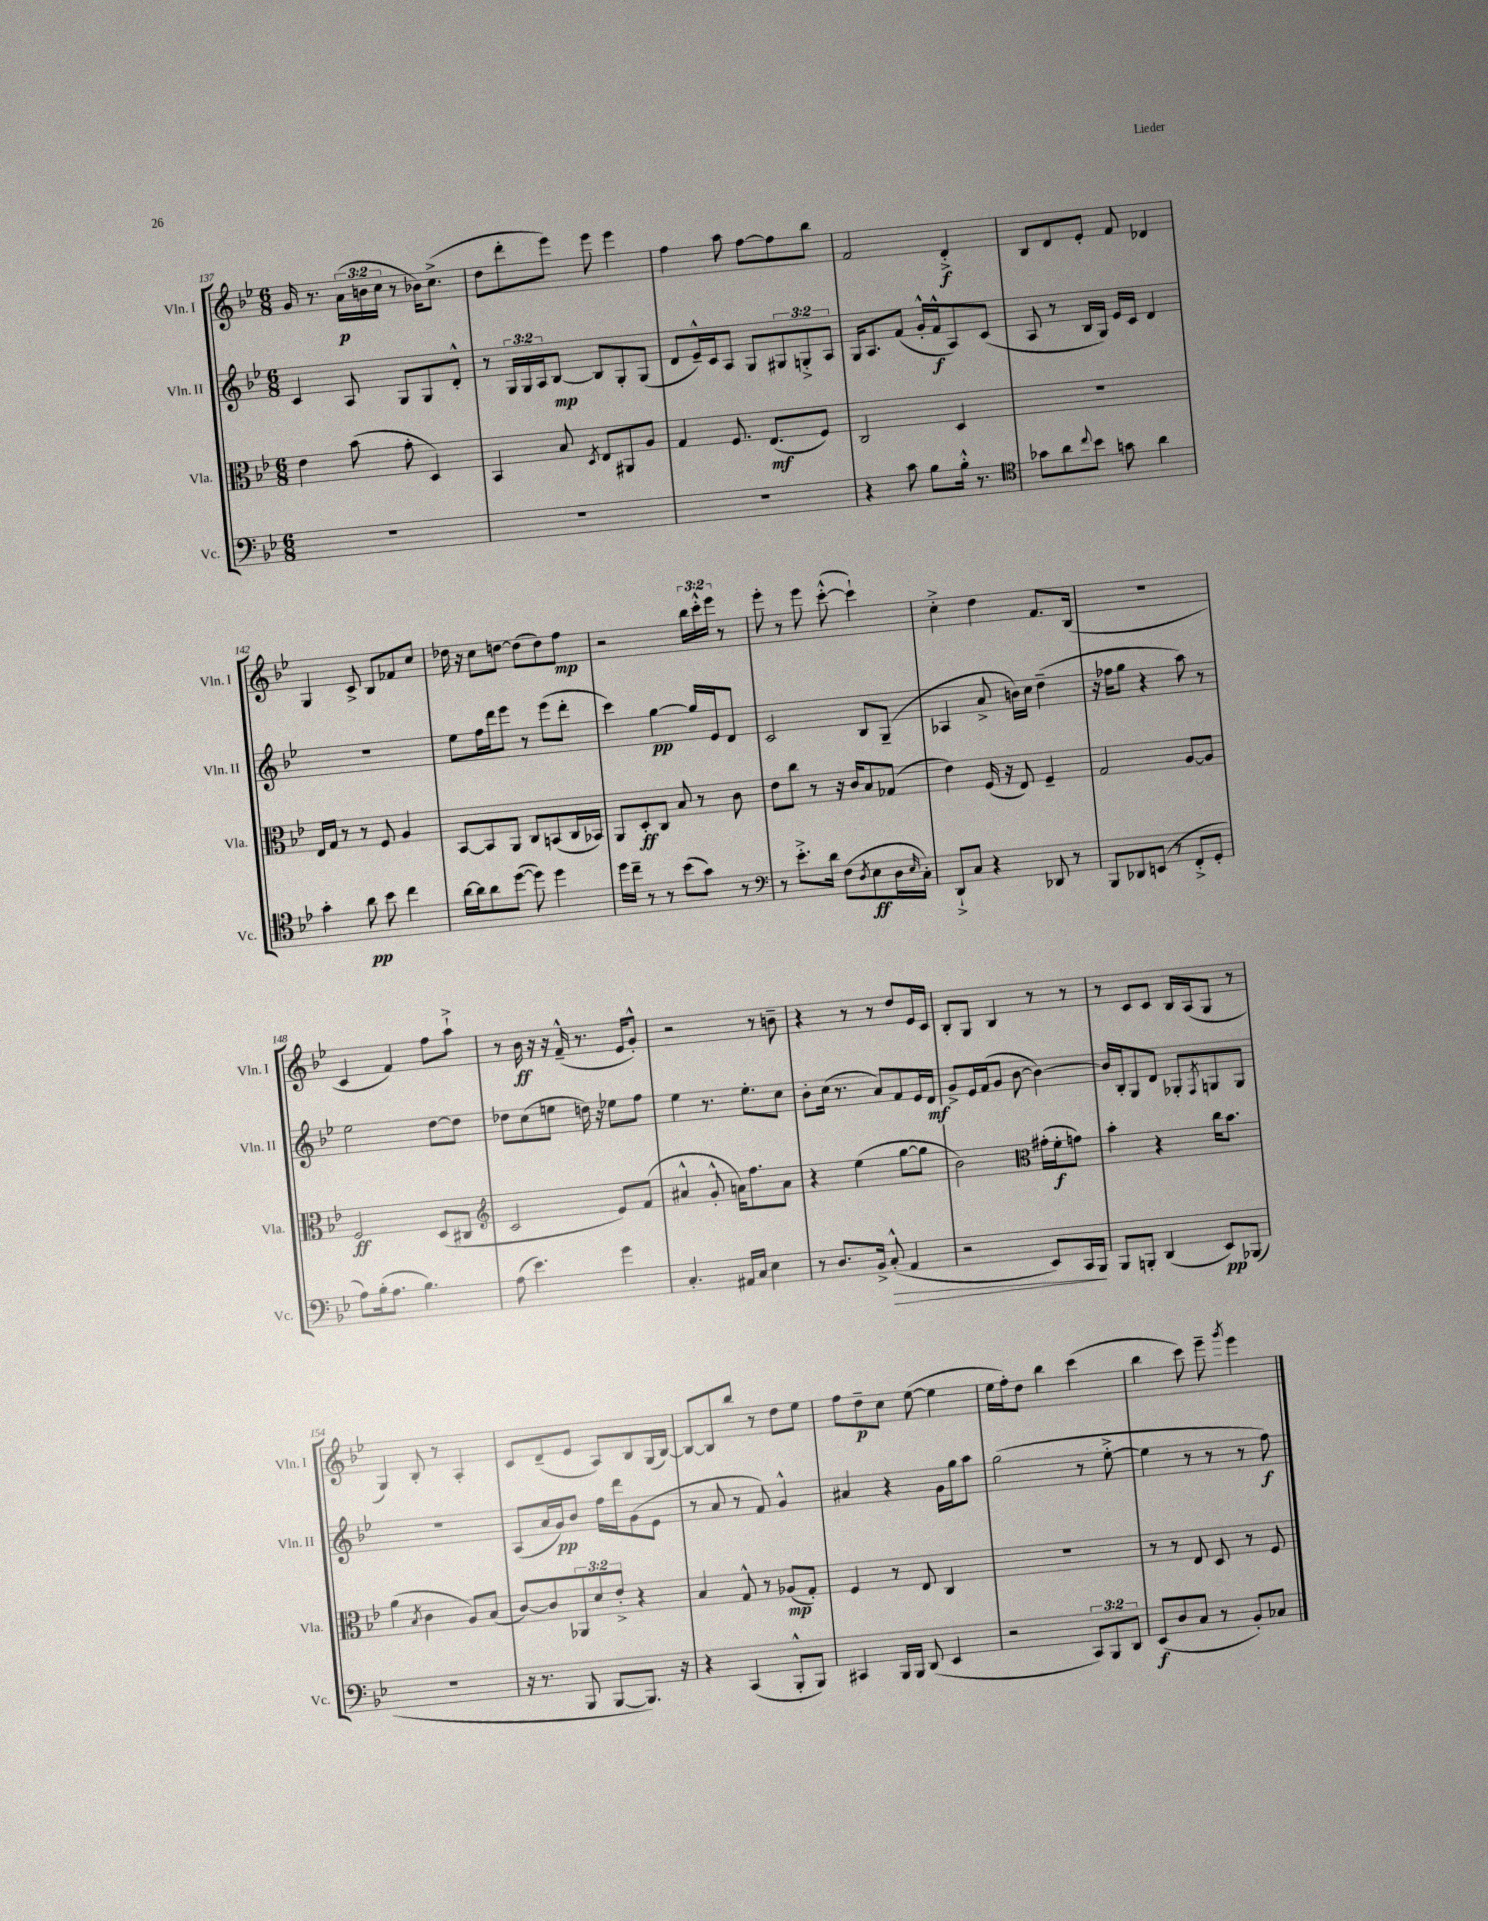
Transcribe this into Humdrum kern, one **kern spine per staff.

**kern	**dynam	**kern	**dynam	**kern	**dynam	**kern	**dynam
*part4	*part4	*part3	*part3	*part2	*part2	*part1	*part1
*staff4	*staff4	*staff3	*staff3	*staff2	*staff2	*staff1	*staff1
*I"Vc.	*	*I"Vla.	*	*I"Vln. II	*	*I"Vln. I	*
*I'Vc.	*	*I'Vla.	*	*I'Vln. II	*	*I'Vln. I	*
*clefF4	*	*clefC3	*	*clefG2	*	*clefG2	*
*k[b-e-]	*	*k[b-e-]	*	*k[b-e-]	*	*k[b-e-]	*
*M6/8	*	*M6/8	*	*M6/8	*	*M6/8	*
=137	=137	=137	=137	=137	=137	=137	=137
2.r	.	4e-\	.	4c/	.	16g/	.
.	.	.	.	.	.	8.r	.
.	.	(8b-\	.	8A/	.	(24a\LL	p
.	.	.	.	.	.	24bn\	.
.	.	.	.	.	.	24cc\JJ	.
.	.	8g'\	.	8G/L	.	8r	.
.	.	4D/)	.	8G/	.	16b-X\KL)	.
.	.	.	.	.	.	(8.cc^\J	.
.	.	.	.	8d'^^/J	.	.	.
=138	=138	=138	=138	=138	=138	=138	=138
2.r	.	4BB-/	.	8r	.	8dd\L	.
.	.	.	.	24G/LL	.	8ddd'\	.
.	.	.	.	24G/	.	.	.
.	.	.	.	24A/J	.	.	.
.	.	8B-/	.	[8B-/J	mp	8eee-\J)	.
.	.	8qD/	.	.	.	.	.
.	.	8E-/L	.	8B-/L]	.	8eee-\	.
.	.	8AA#X/	.	8G'/	.	4eee-\	.
.	.	8A/J	.	(8G/J	.	.	.
=139	=139	=139	=139	=139	=139	=139	=139
2.r	.	4G/	.	8d/L	.	4ff\	.
.	.	.	.	16e-~^^/L)	.	.	.
.	.	.	.	16c/J	.	.	.
.	.	8.F/	.	8A/J	.	8aa\	.
.	.	.	.	8G/L	.	[8ff\L	.
.	.	(8.E-/L	mf	.	.	.	.
.	.	.	.	12G#X/	.	8ff\]	.
.	.	.	.	12Gn'^/	.	.	.
.	.	8F/J)	.	.	.	8bb-\J	.
.	.	.	.	12A/J	.	.	.
=140	=140	=140	=140	=140	=140	=140	=140
4r	.	2C/	.	16G/KL	.	2f/	.
.	.	.	.	8.A/	.	.	.
8c\	.	.	.	(8f/J	.	.	.
8B-\L	.	.	.	16g'^^/LL	.	.	.
.	.	.	.	16f^^/J	f	.	.
16B-'^^\Jk	.	4D/	.	8A/)	.	4d'^/	f
8.r	.	.	.	.	.	.	.
.	.	.	.	(8c/J	.	.	.
=141	=141	=141	=141	=141	=141	=141	=141
*clefC4	*	*	*	*	*	*	*
8g-X\L	.	2.r	.	8A/	.	8B-/L	.
8a\	.	.	.	8r	.	8d/	.
8qqcc/	.	.	.	.	.	.	.
8b-\J	.	.	.	16B-/LL	.	8e-'/J	.
.	.	.	.	16G/JJ)	.	.	.
8gn\	.	.	.	16e-/LL	.	8f/	.
.	.	.	.	16c/JJ	.	.	.
4a\	.	.	.	4d/	.	4d-X/	.
!!LO:LB:g=z
=142	=142	=142	=142	=142	=142	=142	=142
4g'\	.	16E-/LL	.	2.r	.	4G/	.
.	.	16G/JJ	.	.	.	.	.
.	.	8r	.	.	.	.	.
8a\	pp	8r	.	.	.	8c^/	.
8b-\	.	8F/	.	.	.	8B-/L	.
4cc\	.	4A/	.	.	.	8f-X/	.
.	.	.	.	.	.	8cc/J	.
=143	=143	=143	=143	=143	=143	=143	=143
[16a\LL	.	[8BB-/L	.	8ee-\L	.	16dd-X\	.
16a\J]	.	.	.	.	.	16r	.
8a\	.	8BB-/]	.	16ff\L	.	8cc\L	.
.	.	.	.	16ddd\J	.	.	.
([8dd\J	.	8AA/J	.	8eee-\J	.	[8ddn\J	.
8dd\])	.	8C/L	.	8r	.	(8dd\L]	.
4dd\	.	(8BBn/	.	(8eee-\L	.	8dd\)	.
.	.	16C/L	.	8ddd'\J	.	8ff\J	mp
.	.	16BB-X/JJ)	.	.	.	.	.
=144	=144	=144	=144	=144	=144	=144	=144
16dd\LL	.	8AA/L	.	4ccc\)	.	2r	.
16cc~\JJ	.	.	.	.	.	.	.
8r	.	8D'/	ff	.	.	.	.
8r	.	8C/J	.	[4gg\	pp	.	.
(8b-\L	.	8B-/	.	.	.	.	.
8g\J)	.	8r	.	16gg/LL]	.	24bb-\LL	.
.	.	.	.	.	.	24ccc'^^\	.
.	.	.	.	16e-/J	.	.	.
.	.	.	.	.	.	24eee-\JJ	.
8r	.	8c\	.	8d/J	.	8r	.
=145	=145	=145	=145	=145	=145	=145	=145
*clefF4	*	*	*	*	*	*	*
8r	.	8e-\L	.	2c/	.	8eee-'\	.
8.e-'^\L	.	8cc\J	.	.	.	8r	.
.	.	8r	.	.	.	8eee-\	.
16d\Jk	.	.	.	.	.	.	.
(8F\L	.	16r	.	.	.	([8ccc'^^\	.
.	.	16c/KL	.	.	.	.	.
8qD/	.	.	.	.	.	.	.
8E-\	ff	8B-/	.	8B-/L	.	4ccc`\])	.
16D\L	.	(8G-X/J	.	(8G~/J	.	.	.
16qqE-/	.	.	.	.	.	.	.
16C'\JJ)	.	.	.	.	.	.	.
=146	=146	=146	=146	=146	=146	=146	=146
8DD`^/L	.	4e-\)	.	4A-X/	.	4cc'^\	.
8C/J	.	.	.	.	.	.	.
4r	.	(16F/	.	8a^/	.	4dd\	.
.	.	16r	.	.	.	.	.
.	.	8E-/)	.	16bn\LL)	.	.	.
.	.	.	.	16cc\JJ	.	.	.
8DD-X/	.	4F~/	.	(4dd~\	.	8.f/L	.
8r	.	.	.	.	.	.	.
.	.	.	.	.	.	(16B-/Jk	.
=147	=147	=147	=147	=147	=147	=147	=147
8BBB-/L	.	2G/	.	16r	.	2.r	.
.	.	.	.	16ff-X\KL	.	.	.
8DD-X/	.	.	.	8gg\J	.	.	.
(8EEn/J	.	.	.	4r	.	.	.
8r	.	.	.	.	.	.	.
8FF'^/L	.	[8A/L	.	8aa\)	.	.	.
8GG'/J	.	8A/J]	.	8r	.	.	.
!!LO:LB:g=z
=148	=148	=148	=148	=148	=148	=148	=148
8A\L)	.	2F/	ff	2ee-\	.	4c/	.
(16B-'\k	.	.	.	.	.	.	.
8.A\J	.	.	.	.	.	.	.
.	.	.	.	.	.	4f/)	.
4.B-\)	.	.	.	.	.	.	.
.	.	(8D/L	.	[8dd\L	.	8ff\L	.
.	.	8C#X/J	.	8dd\J]	.	8aa`^\J	.
=149	=149	=149	=149	=149	=149	=149	=149
*	*	*clefG2	*	*	*	*	*
(8A\	.	2c/	.	8dd-X\L	.	8r	.
4.e-\)	.	.	.	(8cc\	.	16b-\	ff
.	.	.	.	.	.	16r	.
.	.	.	.	8een\J	.	16r	.
.	.	.	.	.	.	(16f~^^/	.
.	.	.	.	16ddn\)	.	8.r	.
.	.	.	.	16r	.	.	.
4g\	.	8e-/L)	.	8ee-X\L	.	.	.
.	.	.	.	.	.	16e-/KL	.
.	.	(8f/J	.	8ff\J	.	8g'^^/J)	.
=150	=150	=150	=150	=150	=150	=150	=150
4.C'/	.	4a#X^^/	.	4ee-\	.	2r	.
.	.	8g'^^/	.	8.r	.	.	.
16AA#X/LL	.	16an\KL)	.	.	.	.	.
16C/JJ	.	8.ff\	.	8.ee-'\L	.	.	.
4E-\	.	.	.	.	.	8r	.
.	.	8a\J	.	8cc\J	.	8bn~\	.
=151	=151	=151	=151	=151	=151	=151	=151
8r	.	4r	.	8b-'\L	.	4r	.
8.D/L	.	.	.	(16cc\Jk	.	.	.
.	.	.	.	8.r	.	.	.
.	.	(4ee-\	.	.	.	8r	.
16BB-^/Jk	.	.	.	.	.	.	.
!	!LO:HP:b	!	!	!	!	!	!
(8C'^^/	>	.	.	8a/L)	.	8r	.
4AA/	.	[8gg\L	.	8f/	.	8dd/L	.
.	.	8gg\J]	.	16e-/L	.	16e-/L	.
.	.	.	.	16d/JJ	mf	16c/JJ	.
=152	=152	=152	=152	=152	=152	=152	=152
2r	.	2b-\)	.	8g^/L	.	8B-'/L	.
.	.	.	.	16e-/L	.	8G/J	.
.	.	.	.	(16f/J	.	.	.
.	.	.	.	8g/J	.	4B-/	.
.	.	.	.	[8b-\	.	.	.
*	*	*clefC3	*	*	*	*	*
8EE-/L)	.	(16g#X'\LL	.	4b-\_)	.	8r	.
.	.	16f'\J	f	.	.	.	.
16CC/L	.	8gn\J)	.	.	.	8r	.
16BBB-/JJ	.	.	.	.	.	.	.
.	]	.	.	.	.	.	.
=153	=153	=153	=153	=153	=153	=153	=153
8BBB-/L	.	4b-'\	.	16b-/LL]	.	8r	.
.	.	.	.	16B-'/J	.	.	.
8BBBn'/J	.	.	.	8G/	.	8c/L	.
(4DD/	.	4r	.	8d/J	.	8c/J	.
.	.	.	.	8G-X'/L	.	16B-/LL	.
.	.	.	.	.	.	(16A/J	.
.	.	.	.	8qF/	.	.	.
8EE-/L)	pp	16cc\KL	.	8Gn/	.	8G/J	.
.	.	8.b-\J	.	.	.	.	.
(8BBB-X/J	.	.	.	8G/J	.	8r	.
!!LO:LB:g=z
=154	=154	=154	=154	=154	=154	=154	=154
2.r	.	(4a\	.	2.r	.	4G/)	.
.	.	8qB-/	.	.	.	.	.
.	.	4c\	.	.	.	8B-'/	.
.	.	.	.	.	.	8r	.
.	.	8A/L)	.	.	.	4A'/	.
.	.	(8B-/J	.	.	.	.	.
=155	=155	=155	=155	=155	=155	=155	=155
16r	.	[8c/L)	.	(8A/L	.	8c/L	.
8.r	.	.	.	.	.	.	.
.	.	8c/]	.	16a/L	.	(8d~/	.
.	.	.	.	16g/J)	pp	.	.
8BBB-/	.	12AA-X/	.	8b-/J	.	8e-/J	.
.	.	12d/	.	.	.	.	.
[8BBB-/L	.	.	.	16ff\LL	.	8A/L)	.
.	.	12e-'^/J	.	.	.	.	.
.	.	.	.	16ddd\J	.	.	.
8.BBB-/J])	.	4r	.	(8g\	.	8B-/	.
.	.	.	.	8e-\J	.	(16G/L	.
16r	.	.	.	.	.	[16B-/JJ)	.
=156	=156	=156	=156	=156	=156	=156	=156
4r	.	4B-/	.	8r	.	8B-/L_	.
.	.	.	.	8a/	.	8B-/]	.
(4CC/	.	8G^^/	.	8r	.	8bb-/J	.
.	.	8r	.	8f/)	.	8r	.
8BBB-'^^/L	.	(8A-X/L	mp	4g^^/	.	8dd\L	.
8BBB-/J)	.	8G'/J)	.	.	.	8ee-\J	.
=157	=157	=157	=157	=157	=157	=157	=157
4CC#X/	.	4F/	.	4a#X/	.	8ff\L	.
.	.	.	.	.	.	8dd~\	p
16BBB-/LL	.	8r	.	4r	.	8cc\J	.
16BBB-/JJ	.	.	.	.	.	.	.
(8DD/	.	8E-/	.	.	.	([8ee-\	.
4EE-/	.	4C/	.	16g\LL	.	4ee-\]	.
.	.	.	.	16gg\J	.	.	.
.	.	.	.	8aa\J	.	.	.
=158	=158	=158	=158	=158	=158	=158	=158
2r	.	2.r	.	(2gg\	.	16ee-\LL	.
.	.	.	.	.	.	16ff'\J)	.
.	.	.	.	.	.	8dd\J	.
.	.	.	.	.	.	4bb-\	.
12CC/L)	.	.	.	8r	.	(4ccc\	.
12BBB-/	.	.	.	.	.	.	.
.	.	.	.	[8ee-'^\	.	.	.
12DD/J	.	.	.	.	.	.	.
=159	=159	=159	=159	=159	=159	=159	=159
(8EE-/L	f	8r	.	4ee-\]	.	4bb-\	.
8D/	.	8r	.	.	.	.	.
8C/J	.	8E-/	.	8r	.	8ccc\)	.
8r	.	8D/	.	8r	.	8eee-~\	.
.	.	.	.	.	.	8qggg/	.
8BB-'/L)	.	8r	.	8r	.	4eee-\	.
8C-X/J	.	8F/	.	8ff\)	f	.	.
==	==	==	==	==	==	==	==
*-	*-	*-	*-	*-	*-	*-	*-
